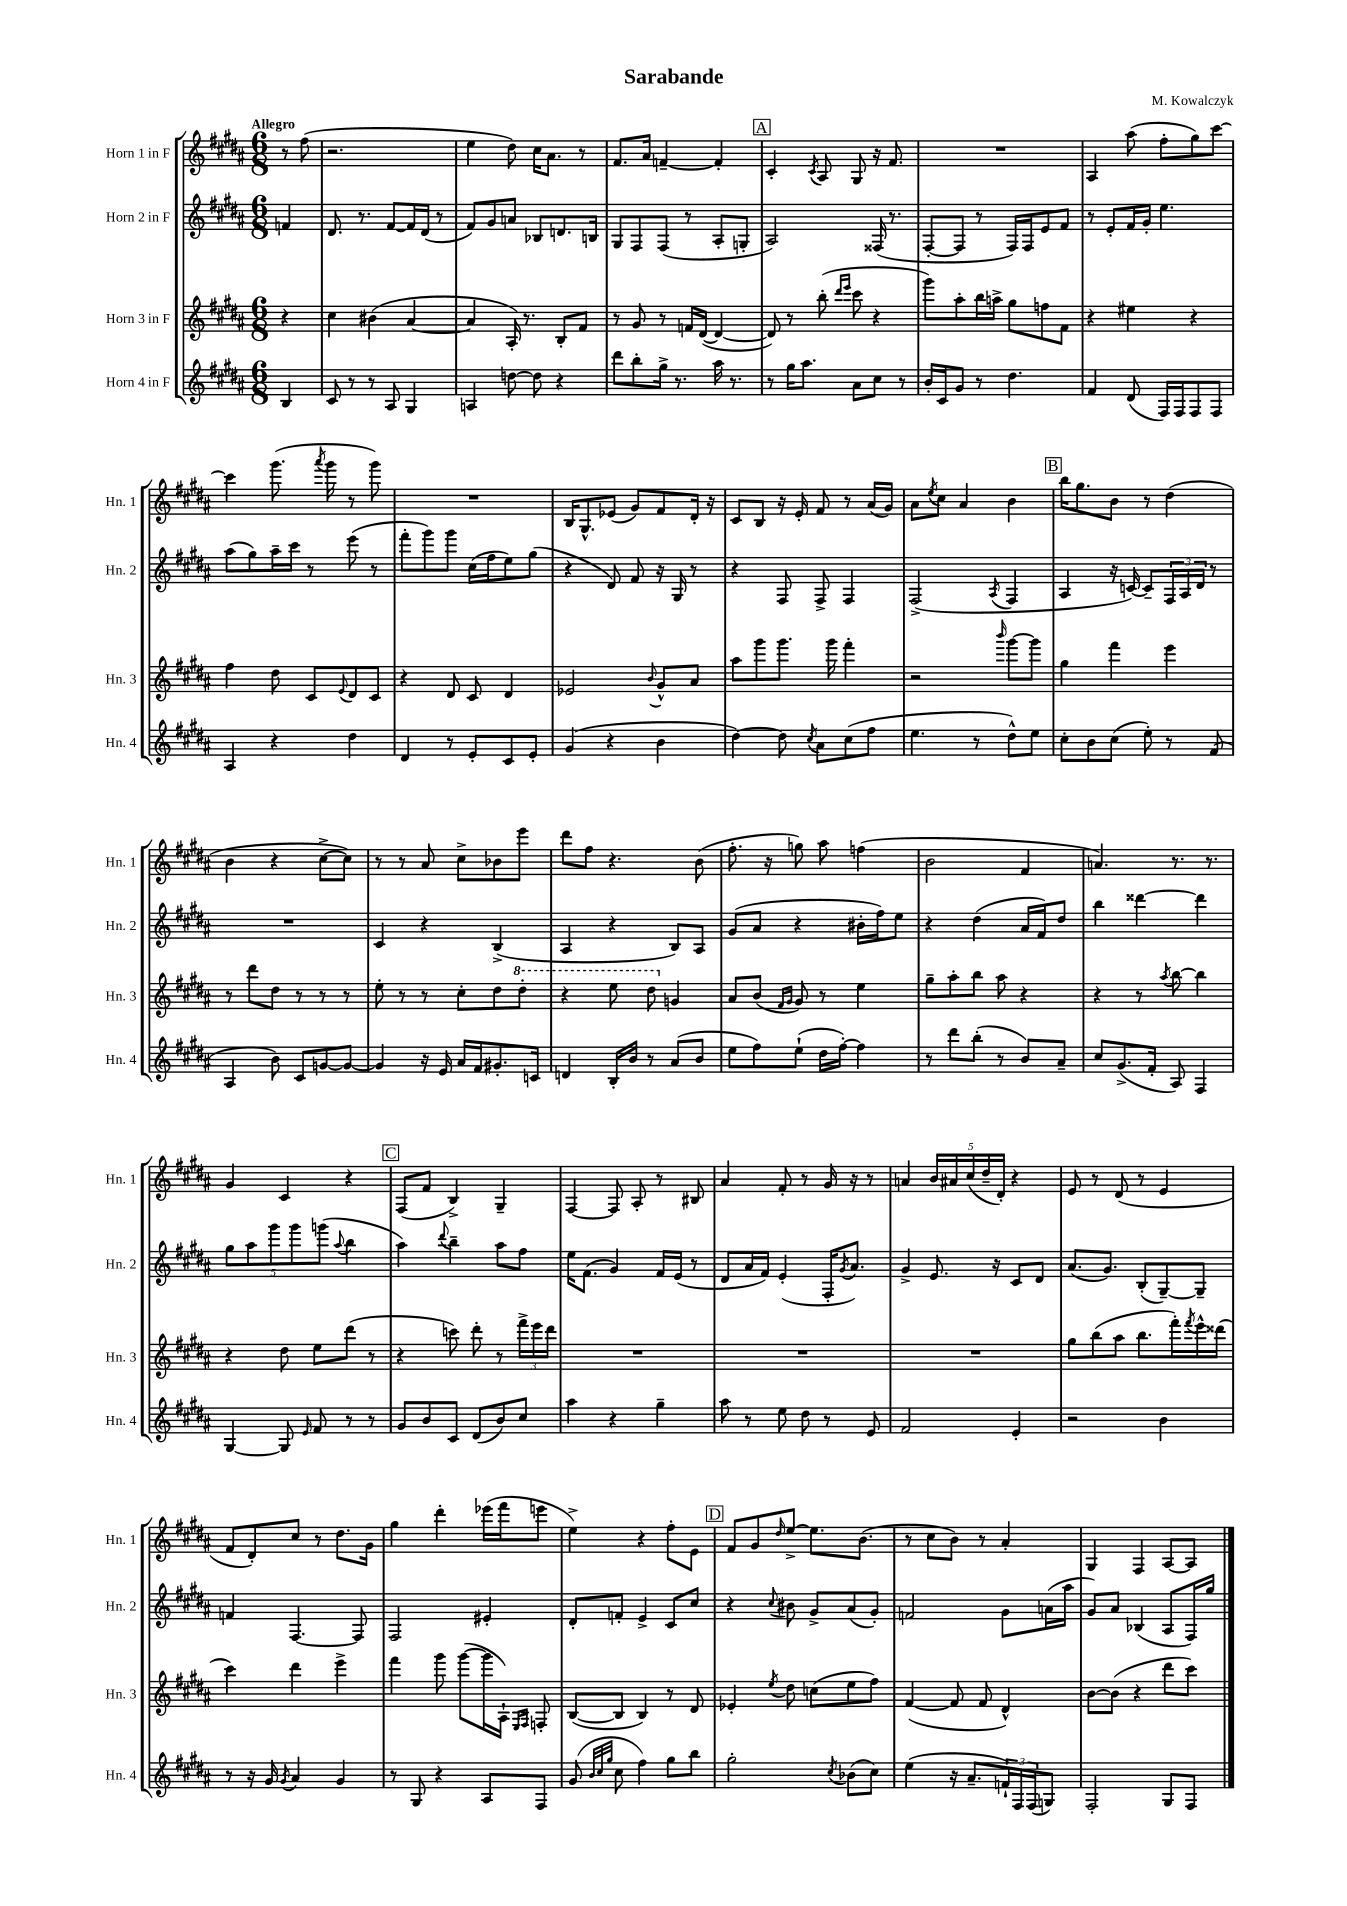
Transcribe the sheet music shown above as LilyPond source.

\header { title = "Sarabande" composer = "M. Kowalczyk" }
<<
\new StaffGroup <<
\new Staff = "s0" \with { instrumentName = "Horn 1 in F" shortInstrumentName = "Hn. 1" } {
    \clef treble \key b \major \numericTimeSignature \time 6/8 \partial 4 \tempo "Allegro"
    r8 fis''8( |
    r2. |
    e''4 dis''8) cis''16 ais'8. r8 |
    fis'8. ais'16 f'4~-- f'4-. |
    \mark \markup { \box "A" } cis'4-. \acciaccatura { cis'8 } ais8 gis8 r16 fis'8. |
    R2. |
    ais4 ais''8( fis''8-. gis''8) cis'''8~ |
    cis'''4 gis'''8.( \acciaccatura { ais'''8 } gis'''16 r8 gis'''8) |
    R2. |
    b16 gis8.-^ ees'8( gis'8) fis'8 dis'16-. r16 |
    cis'8 b8 r16 e'16-. fis'8 r8 ais'16( gis'16) |
    ais'8 \acciaccatura { e''8 } cis''8 ais'4 b'4 |
    \mark \markup { \box "B" } b''16 gis''8. b'8 r8 dis''4( |
    b'4 r4 cis''8~-> cis''8) |
    r8 r8 ais'8 cis''8-> bes'8 e'''8 |
    dis'''8 fis''8 r4. b'8( |
    fis''8.-. r16 g''8) ais''8 f''4( |
    b'2 fis'4 |
    a'4.) r8. r8. |
    gis'4 cis'4 r4 |
    \mark \markup { \box "C" } fis8( fis'8 b4->) gis4-- |
    fis4~ fis8 ais8-. r8 bis8 |
    ais'4 fis'8-. r8 gis'16 r16 r8 |
    a'4 \tuplet 5/4 { b'16 ais'16 cis''16( dis''16-- dis'16-.) } r4 |
    e'8 r8 dis'8( r8 e'4 |
    fis'8 dis'8-.) cis''8 r8 dis''8. gis'16 |
    gis''4 dis'''4-. ees'''16( fis'''16 e'''8 |
    e''4->) r4 fis''8-. e'8 |
    \mark \markup { \box "D" } fis'8 gis'8 \grace { dis''16 } e''8~-> e''8. b'8.( |
    r8 cis''8 b'8) r8 ais'4-. |
    gis4 fis4 ais8~ ais8 \bar "|." |
}
\new Staff = "s1" \with { instrumentName = "Horn 2 in F" shortInstrumentName = "Hn. 2" } {
    \clef treble \key b \major \numericTimeSignature \time 6/8 \partial 4
    f'4 |
    dis'8. r8. fis'8~ fis'16 dis'16( r8 |
    fis'8) gis'8 a'8 bes8 d'8. b16 |
    gis8 fis8 fis8( r8 ais8-. g8-. |
    \mark \markup { \box "A" } ais2) fisis16( r8. |
    fis8~-. fis8 r8 fis16) fis16 e'8 fis'8 |
    r8 e'8-. fis'16 gis'16-. e''4. |
    ais''8( gis''8) ais''16-- cis'''16 r8 e'''8( r8 |
    fis'''8-. gis'''8) gis'''8 cis''16( fis''16 e''8) gis''8( |
    r4 dis'8) fis'8 r16 gis16 r8 |
    r4 fis8 fis8-> fis4 |
    fis2->( \acciaccatura { ais8 } fis4 |
    \mark \markup { \box "B" } ais4 r16 c'16~) c'8-- \tuplet 3/2 { fis16 ais16 dis'16 } r8 |
    R2. |
    cis'4 r4 b4->( |
    ais4 r4 b8) ais8 |
    gis'8( ais'8 r4 bis'16-. fis''16) e''8 |
    r4 dis''4( ais'16 fis'16) dis''8 |
    b''4 disis'''4~ disis'''4 |
    \tuplet 5/4 { gis''8 ais''8 gis'''8 gis'''8 g'''8( } \appoggiatura { ais''8 } b''4 |
    \mark \markup { \box "C" } ais''4) \appoggiatura { dis'''8 } b''4-- ais''8 fis''8 |
    e''16 fis'8.( gis'4) fis'16 e'16( r8 |
    dis'8 ais'16 fis'16) e'4-.( fis16-. \acciaccatura { gis'8 } ais'8.) |
    gis'4-> e'8. r16 cis'8 dis'8 |
    ais'8.( gis'8.) b8-.( gis8~--) gis8-- |
    f'4 fis4.~ fis8 |
    fis2 eis'4-. |
    dis'8-. f'8-. e'4-> cis'8 cis''8 |
    \mark \markup { \box "D" } r4 \appoggiatura { cis''8 } bis'8 gis'8-> ais'8( gis'8-.) |
    f'2 gis'8 a'16( ais''16 |
    gis'8) ais'8 bes4( ais8 fis16) gis''16 \bar "|." |
}
\new Staff = "s2" \with { instrumentName = "Horn 3 in F" shortInstrumentName = "Hn. 3" } {
    \clef treble \key b \major \numericTimeSignature \time 6/8 \partial 4
    r4 |
    cis''4 bis'4( ais'4~ |
    ais'4 ais16-.) r8. b8-. fis'8 |
    r8 gis'8 r8 f'16 dis'16~( dis'4~ |
    \mark \markup { \box "A" } dis'8) r8 b''8-.( \grace { dis'''16 e'''16 } cis'''8 r4 |
    gis'''8) ais''8-. b''16 a''16-> gis''8 f''8 fis'8 |
    r4 eis''4 r4 |
    fis''4 dis''8 cis'8 \appoggiatura { e'8 } dis'8 cis'8 |
    r4 dis'8 cis'8 dis'4 |
    ees'2 \appoggiatura { b'8 } gis'8-^ ais'8 |
    ais''8 gis'''8 gis'''8. gis'''16 fis'''4-. |
    r2 \grace { b'''16 } gis'''8~ gis'''8 |
    \mark \markup { \box "B" } gis''4 fis'''4 e'''4 |
    r8 dis'''8 dis''8 r8 r8 r8 |
    e''8-. r8 r8 cis''8-. dis''8 \ottava #1 dis'''8-. |
    r4 e'''8 dis'''8 \ottava #0 g'4 |
    ais'8 b'8( \grace { fis'16 gis'16 } gis'8) r8 e''4 |
    gis''8-- ais''8-. b''8 ais''8 r4 |
    r4 r8 \acciaccatura { ais''8 } b''8~ b''4 |
    r4 dis''8 e''8 dis'''8( r8 |
    \mark \markup { \box "C" } r4 c'''8) dis'''8-. r8 \tuplet 3/2 { fis'''16-> e'''16 dis'''16 } |
    R2. |
    R2. |
    R2. |
    gis''8 b''8( ais''8 b''8. fis'''16-.) \acciaccatura { fis'''8 } e'''16-^ disis'''16( |
    cis'''4) dis'''4 e'''4-> |
    fis'''4 gis'''8 gis'''8~( gis'''16 ais16-!) \grace { e16 fis16 } f8-. |
    b8~( b8 b4) r8 dis'8 |
    \mark \markup { \box "D" } ees'4-. \acciaccatura { e''8 } dis''8 c''8( e''8 fis''8) |
    fis'4~( fis'8 fis'8 dis'4-^) |
    b'8~ b'8( r4 dis'''8 cis'''8) \bar "|." |
}
\new Staff = "s3" \with { instrumentName = "Horn 4 in F" shortInstrumentName = "Hn. 4" } {
    \clef treble \key b \major \numericTimeSignature \time 6/8 \partial 4
    b4 |
    cis'8 r8 r8 ais8 gis4 |
    a4 d''8~ d''8 r4 |
    dis'''8 b''8-. gis''16-> r8. ais''16 r8. |
    \mark \markup { \box "A" } r8 gis''16 ais''8. ais'8 cis''8 r8 |
    b'16-. cis'16 gis'8 r8 dis''4. |
    fis'4 dis'8( fis16) fis16 fis8 fis8 |
    ais4 r4 dis''4 |
    dis'4 r8 e'8-. cis'8 e'8-. |
    gis'4( r4 b'4 |
    dis''4~) dis''8 \acciaccatura { cis''8 } ais'8 cis''8( fis''8 |
    e''4. r8 dis''8-^) e''8 |
    \mark \markup { \box "B" } cis''8-. b'8 cis''8( e''8-.) r8 fis'8( |
    ais4 b'8) cis'8 g'8~ g'8~ |
    g'4 r16 e'16 ais'16 fis'16 gis'8.-. c'16 |
    d'4 b16-. b'16 r8 ais'8( b'8 |
    e''8 fis''8) e''8-!( dis''16 fis''16~-.) fis''4 |
    r8 dis'''8 b''8-.( r8 b'8) ais'8-- |
    cis''8 gis'8.->( fis'16-. ais8) fis4 |
    gis4~ gis8 \grace { e'16 } fis'8 r8 r8 |
    \mark \markup { \box "C" } gis'8 b'8 cis'8 dis'8( b'8) cis''8 |
    ais''4 r4 gis''4-- |
    ais''8 r8 e''8 dis''8 r8 e'8 |
    fis'2 e'4-. |
    r2 b'4 |
    r8 r16 gis'16 \acciaccatura { gis'8 } ais'4 gis'4 |
    r8 gis8 r4 ais8 fis8 |
    gis'8( \grace { b'32 cis''32 gis''32 } cis''8 fis''4) gis''8 b''8 |
    \mark \markup { \box "D" } gis''2-. \acciaccatura { cis''8 } bes'8( cis''8) |
    e''4( r16 ais'8.-- \tuplet 3/2 { f'16-!) fis16 fis16( } g8) |
    fis2-. gis8 fis8 \bar "|." |
}
>>
>>
\layout { \context { \Score \remove "Bar_number_engraver" } }
